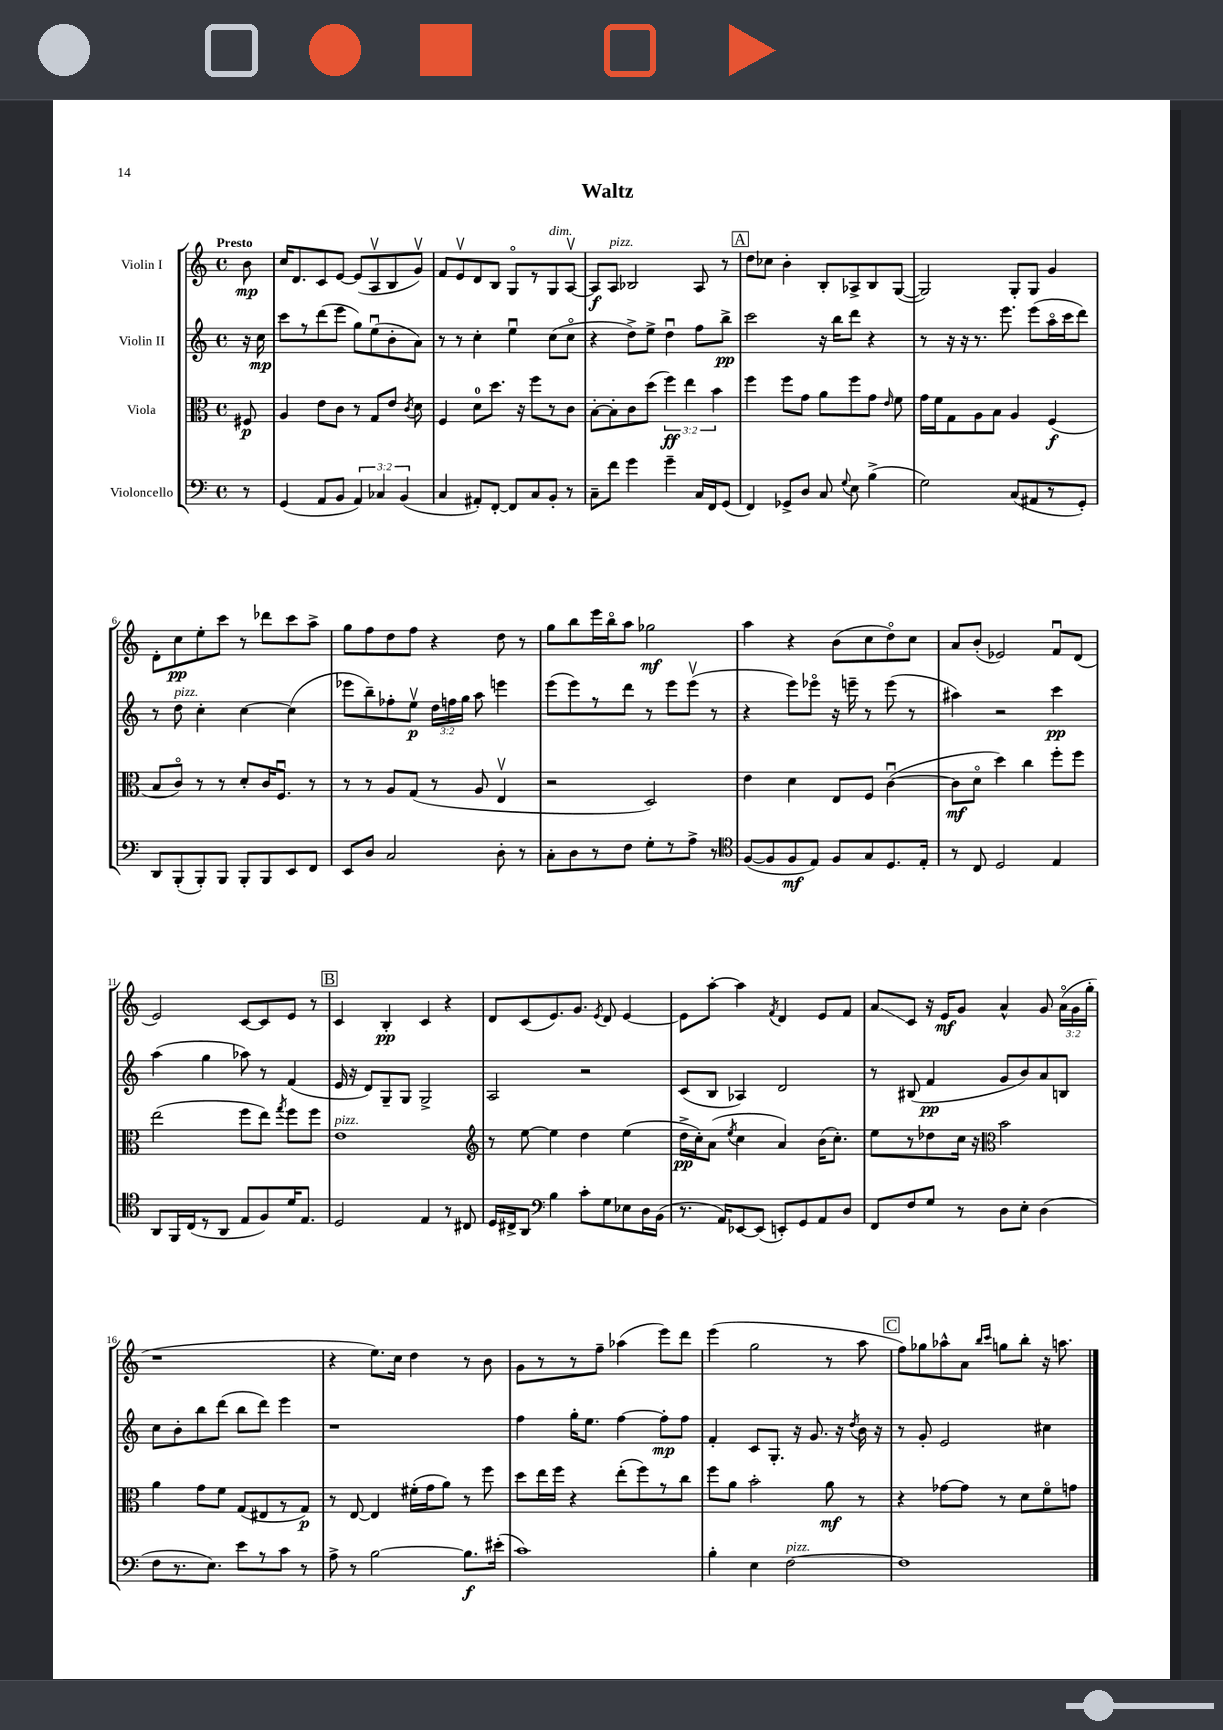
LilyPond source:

\header { title = "Waltz" }
<<
\new StaffGroup <<
\new Staff = "s0" \with { instrumentName = "Violin I" } {
    \clef treble \key c \major \defaultTimeSignature \time 4/4 \override Staff.TupletNumber.text = #tuplet-number::calc-fraction-text \partial 8 \tempo "Presto"
    \autoBeamOff b'8\mp |
    c''16[ d'8. c'8 e'8]~ e'8[( a8\upbow b8 g'8]\upbow) |
    f'8[ e'8\upbow d'8 b8] g8[\flageolet r8 g8^\markup { \italic "dim." } a8]~\upbow |
    a8[\f a8]^\markup { \italic "pizz." } bes2 a8 r8 |
    \mark \markup { \box "A" } d''8[ ces''8] b'4-. b8[-. aes8-> b8 g8]~( |
    g2) g8[-. g8] g'4 |
    d'8[-. c''8\pp e''8-. c'''8] r8 des'''8[ c'''8 a''8]-> |
    g''8[ f''8 d''8 f''8] r4 d''8 r8 |
    g''8[ b''8 e'''16 b''16\flageolet a''8] ges''2\mf |
    a''4 r4 b'8[( c''8 d''8\flageolet) c''8] |
    a'8[ b'8]-.( ees'2) f'8[\downbow d'8]( |
    e'2) c'8[~ c'8 e'8] r8 |
    \mark \markup { \box "B" } c'4 b4-.\pp c'4 r4 |
    d'8[ c'8( e'8.) g'8.] \acciaccatura { e'8 } d'8 e'4~ |
    e'8[ a''8]~-. a''4 \acciaccatura { f'8 } d'4 e'8[ f'8] |
    a'8[\glissando c'8] r16 e'16[\mf g'8] a'4-^ g'8 \tuplet 3/2 { a'16[\flageolet( g'16 g''16]-. } |
    r1 |
    r4 e''8.[) c''16] d''4 r8 b'8 |
    g'8[ r8 r8 f''8]-- aes''4( e'''8[) d'''8] |
    e'''4( g''2 r8 a''8 |
    \mark \markup { \box "C" } f''8[) ges''8 aes''8-^ a'8] \grace { b''16[ c'''16] } g''8[ b''8]-. r16 a''8. \bar "|." |
}
\new Staff = "s1" \with { instrumentName = "Violin II" } {
    \clef treble \key c \major \defaultTimeSignature \time 4/4 \override Staff.TupletNumber.text = #tuplet-number::calc-fraction-text \partial 8
    \autoBeamOff r16 c''16\mp |
    c'''8[ r8 d'''8( e'''8] g''8[) e''8\downbow( b'8-. a'8]) |
    r8 r8 c''4-. e''4\downbow c''8[( c''8]\flageolet |
    r4 d''8[->) e''8]-> d''4\downbow f''8[ b''8]->\pp |
    \mark \markup { \box "A" } c'''2 r16 b''16[ d'''8] r4 |
    r8 r16 r16 r8. e'''8. e'''8[( a''16\flageolet c'''16 d'''8]) |
    r8 d''8^\markup { \italic "pizz." } c''4-. c''4~ c''4( |
    ees'''8[ b''8--) fes''8-. e''8]\upbow\p \tuplet 3/2 { d''16[ f''16 g''16] } a''8 e'''4 |
    e'''8[( e'''8) r8 d'''8] r8 e'''8[ e'''8]\upbow( r8 |
    r4 e'''8[) ees'''8]\flageolet r16 e'''16-- r8 e'''8( r8 |
    ais''4) r2 c'''4\pp |
    a''4( g''4 aes''8) r8 f'4( |
    \mark \markup { \box "B" } e'16 r16 d'8[) g8-- g8] g2-> |
    a2 r2 |
    c'8[( b8] aes4) d'2 |
    r8 bis8( f'4\pp g'8[ b'8) a'8 b8] |
    c''8[ b'8-. b''8 d'''8]( b''8[ d'''8]) e'''4 |
    r1 |
    f''4 g''16[-. e''8.] f''4~ f''8[-.\mp f''8] |
    f'4-. c'8[ g8.]-. r16 g'8. r16 \acciaccatura { d''8 } b'16 r16 |
    \mark \markup { \box "C" } r8 g'8-. e'2 cis''4 \bar "|." |
}
\new Staff = "s2" \with { instrumentName = "Viola" } {
    \clef alto \key c \major \defaultTimeSignature \time 4/4 \override Staff.TupletNumber.text = #tuplet-number::calc-fraction-text \partial 8
    \autoBeamOff fis8\p |
    a4 e'8[ c'8] r8 g8[ e'8] \acciaccatura { c'8 } d'8 |
    f4 d'8[-0 d''8.] r16 f''8[ r8 c'8] |
    b8[~-. b8-. c'8 d''8]( \tuplet 3/2 { f''4\ff) e''4 b'4 } |
    \mark \markup { \box "A" } f''4 f''8[ g'8] a'8[ f''8 g'8] \grace { e'16 } f'8 |
    g'16[ f'16 g8 a8 b8] a4 f4\f( |
    b8[ c'8]\flageolet) r8 r8 d'8[-. c'16 f8.]\downbow r8 |
    r8 r8 a8[ g8]( r8 a8 e4\upbow |
    r2 d2) |
    e'4 d'4 e8[ f8] c'4~\downbow( |
    c'8[\mf d'8]\flageolet d''4) c''4 f''8[-. f''8] |
    e''2( f''8[ e''8]) \acciaccatura { g''8 } f''8[ f''8] |
    \mark \markup { \box "B" } e'1^\markup { \italic "pizz." } |
    \clef treble r8 e''8~ e''4 d''4 e''4( |
    d''16[->\pp c''16-.) a'8]( \acciaccatura { e''8 } c''4 a'4) b'16[( c''8.]-.) |
    e''8[ r8 des''8 c''16] r16 \clef alto b'2 |
    a'4 g'8[ f'8] g8[( eis8 r8 g8]\p) |
    r8 e8~ e4 fis'16[-.( g'16 a'8]) r8 f''8 |
    d''8[ e''16 f''16] r4 e''8[-.( f''8) r8 c''8] |
    f''8[ a'8] b'2-. a'8\mf r8 |
    \mark \markup { \box "C" } r4 ges'8[~ ges'8] r8 d'8[ f'8\flageolet g'8] \bar "|." |
}
\new Staff = "s3" \with { instrumentName = "Violoncello" } {
    \clef bass \key c \major \defaultTimeSignature \time 4/4 \override Staff.TupletNumber.text = #tuplet-number::calc-fraction-text \partial 8
    \autoBeamOff r8 |
    g,4( a,8[ b,8] \tuplet 3/2 { a,4) ces4 b,4( } |
    c4 ais,8[-.) f,8]~-. f,8[ c8 b,8]-. r8 |
    c8[-- f'8] g'4 g'4-- c16[ f,16 g,8]( |
    \mark \markup { \box "A" } f,4) ges,8[-> d8] c8 \appoggiatura { g8 } e8 b4->( |
    g2) c8[( ais,8 r8 g,8]-.) |
    d,8[ b,,8-.( b,,8-.) b,,8] b,,8[-. b,,8 e,8 f,8] |
    e,8[ d8] c2 d8-. r8 |
    c8[-. d8 r8 f8] g8[-. r8 a8]-> r8 |
    \clef tenor f8[~( f8 f8\mf e8]) f8[ g8 d8. e16]-. |
    r8 c8 d2 e4 |
    a,8[ f,16 c16( r8 a,8] e8[ f8) d'16 e8.] |
    \mark \markup { \box "B" } d2 e4 r8 cis8 |
    d16[ cis16-> a,8] \clef bass b4 c'8[-. g8 ees8 d16 b,16]( |
    r8. a,16[) ees,8~ ees,8]( e,8[-.) g,8 a,8 d8] |
    f,8[ f8 g8] r8 d8[ e8]-. d4( |
    f8[ r8. e8.]) e'8[ r8 c'8] r8 |
    a8-> r8 b2~ b8.[\f eis'16]-.( |
    c'1) |
    b4-. e4 f2~^\markup { \italic "pizz." } |
    \mark \markup { \box "C" } f1 \bar "|." |
}
>>
>>
